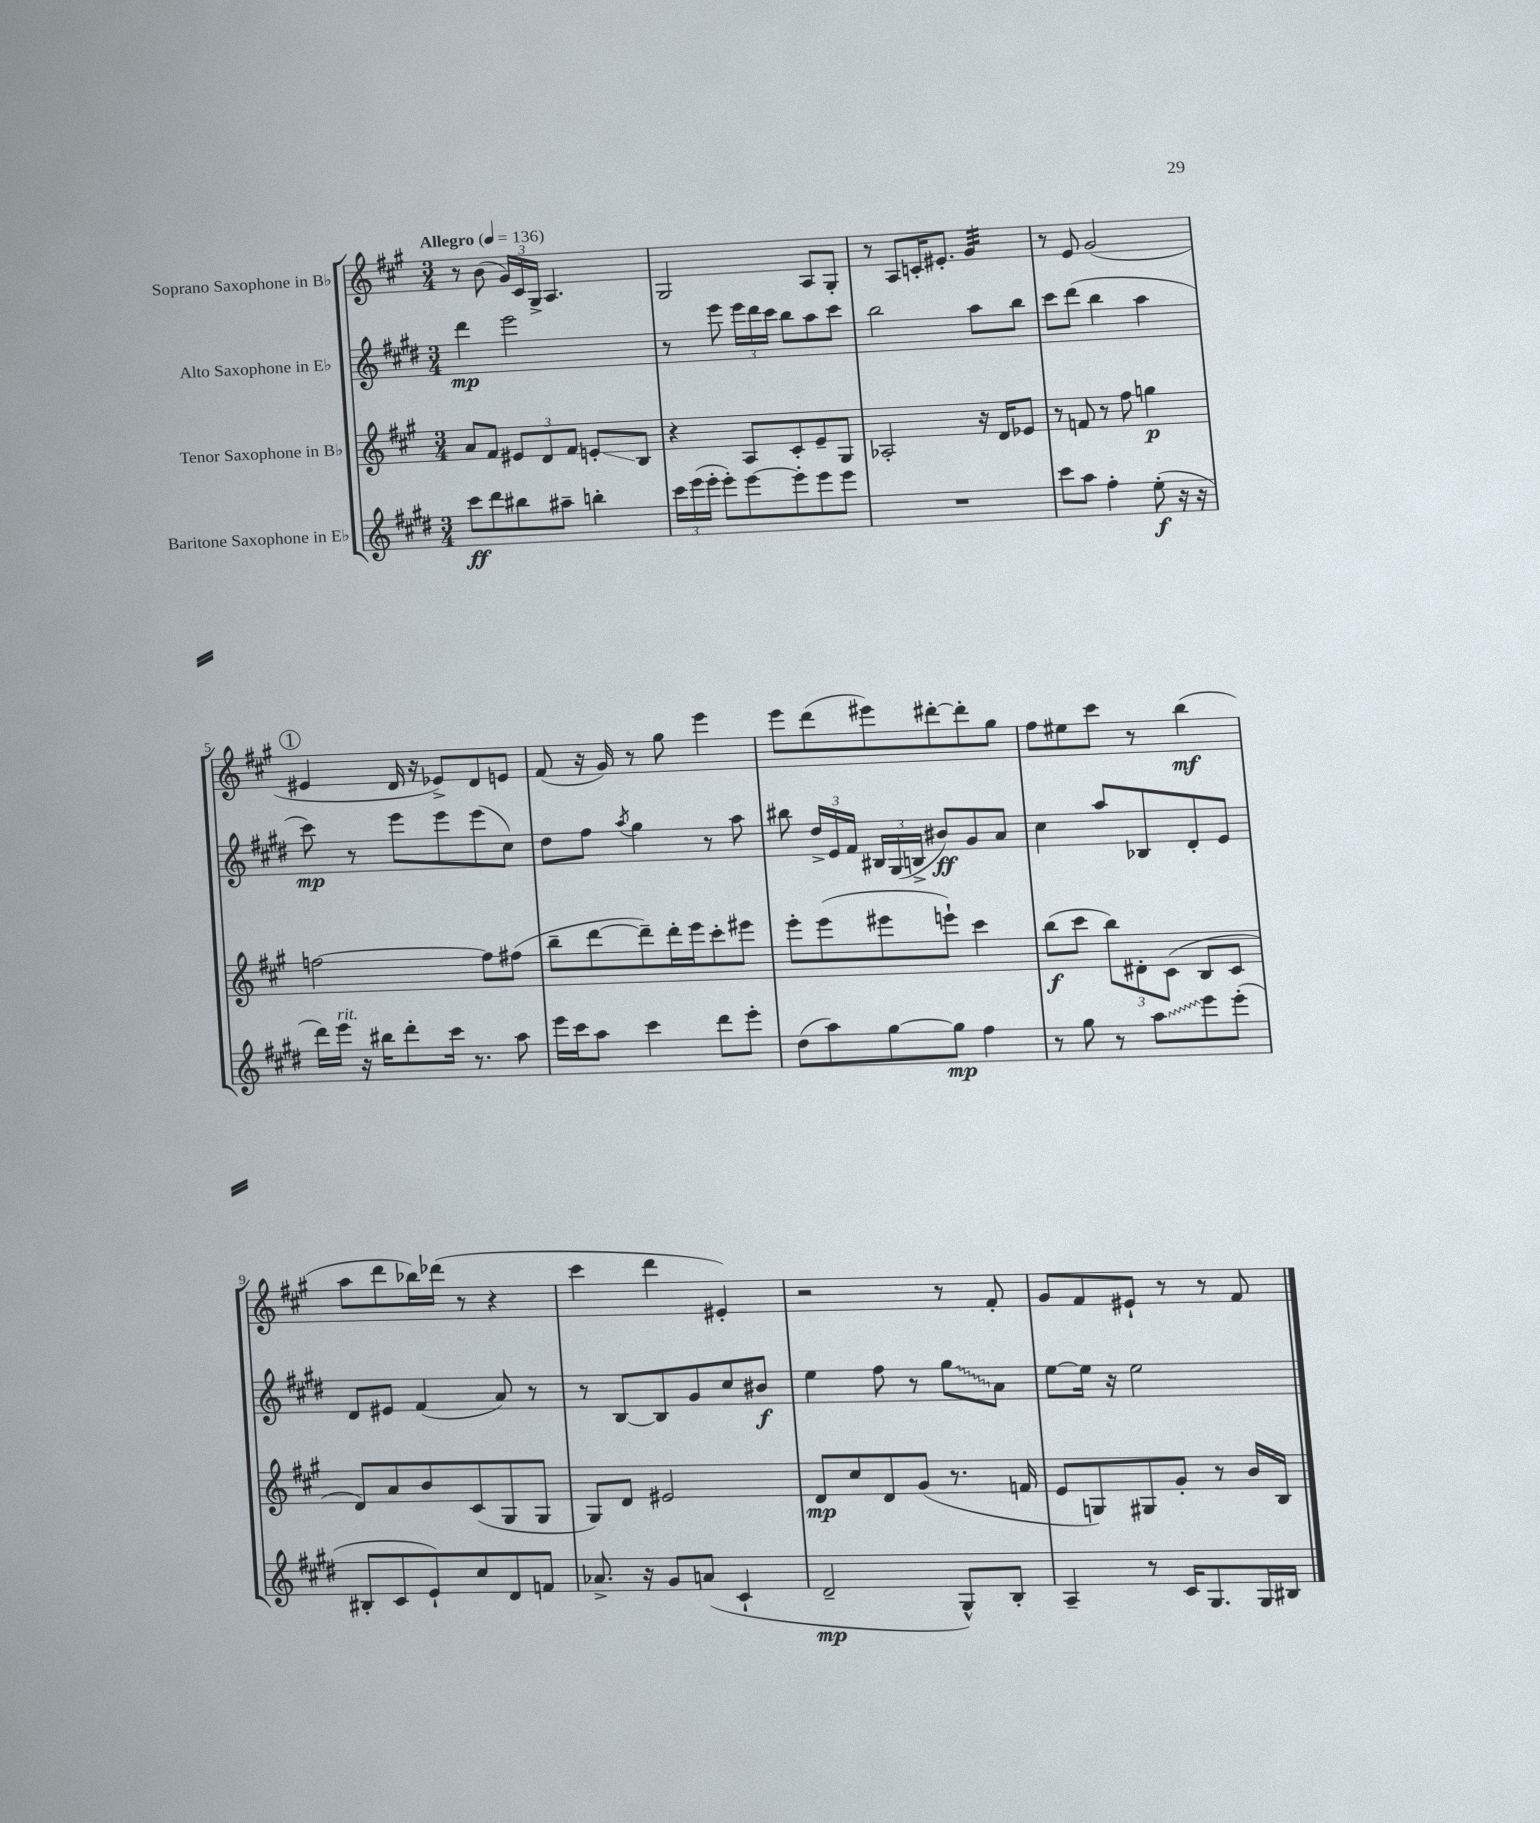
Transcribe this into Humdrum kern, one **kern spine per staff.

**kern	**kern	**kern	**kern
*staff4	*staff3	*staff2	*staff1
*clefG2	*clefG2	*clefG2	*clefG2
*k[f#c#g#d#]	*k[f#c#g#]	*k[f#c#g#d#]	*k[f#c#g#]
*M3/4	*M3/4	*M3/4	*M3/4
*MM136	*MM136	*MM136	*MM136
8ccc#\L	8a/L	4ddd#\	8r
8ddd#\	8f#/J	.	(8b\
8bb#\	12e#/L	2eee\	24g#/LL)
.	.	.	24c#/
.	12d/	.	24G#^/JJ
8aa#~\J	.	.	4.A/
.	12f#/J	.	.
4bb'\	8e'/L	.	.
.	8B/J	.	.
=	=	=	=
24ccc#\LL	4r	8r	2G#/
(24eee\	.	.	.
24eee'\JJ	.	.	.
8eee'\L)	.	8eee\	.
[8eee\	8A/L	24eee\LL	.
.	.	24ddd#\	.
.	.	24ccc#\JJ	.
8eee'\]	8c#'/	8bb\L	.
8eee\	8e~/	8aa\	8A/L
8eee\J	8G#/J	8ccc#\J	8G#'/J
=	=	=	=
2.r	2A-'/	2bb\	8r
.	.	.	8A/L
.	.	.	16c'/K
.	.	.	8.e#'/J
.	16r	8aa\L	4g#/
.	16d/LK	.	.
.	8e-/J	8bb\J	.
=	=	=	=
8ccc#\L	8r	8ccc#\L	8r
8aa\J	8f/	(8ddd#\J	8e/
4ff#'\	8r	4bb\	(2g#/
.	8ff#\	.	.
(8ee'\	4gg\	4aa\	.
16r	.	.	.
16r	.	.	.
=	=	=	=
16ddd#\LL)	[2ff\	8ccc#\)	4e#/
16eee\JJ	.	.	.
16r	.	8r	.
16bb#\LK	.	.	.
8ddd#'\	.	8eee\L	16d/
.	.	.	16r
16ccc#\Jk	.	8eee\	8e-^/L)
8.r	.	.	.
.	8ff\]L	(8eee\	8d/
8aa\	(8ff#\J	8cc#\J)	8e/J
=	=	=	=
16eee\LL	8bb~\L	8dd#\L	(8f#/
16ccc#\J	.	.	.
8aa\J	[8ddd\	8ff#\J	16r
.	.	.	16g#/)
.	.	8qaa/	.
4ccc#\	8ddd~\])	4gg#\	8r
.	16ddd'\L	.	8gg#\
.	16eee\J	.	.
8ddd#\L	8ccc#'\	8r	4eee\
8eee'\J	8eee#\J	8aa\	.
=	=	=	=
(8dd#\L	8eee'\L	8bb#\	8eee\L
8aa\)	(8eee\	24dd#^/LL	(8ddd\
.	.	24e/	.
.	.	24f#/JJ	.
[8gg#\	8eee#\	24B#/LL	8eee#\)
.	.	(24G#/	.
.	.	24B^/JJ	.
8gg#\]J	8eee`\J)	8b#/L)	[8ddd#'\
4ff#\	4ccc#\	8g#/	8ddd#'\]
.	.	8a/J	8gg#\J
=	=	=	=
8r	(8bb\L	4cc#\	8ff#\L
8gg#\	8ccc#\J	.	8ee#\
8r	12bb\L)	8aa/L	8ccc#\J
.	12d#'\	.	.
8aa\L	.	8B-/	8r
.	(12c#\J	.	.
8eee\	8B/L	8d#'/	(4bb\
(8eee'\J	8c#/J	8e/J	.
=	=	=	=
8B#'/L	8d/L)	8d#/L	8aa\L
8c#/	8a/	8e#/J	8ddd\
8e`/)	8b/	(4f#/	16bb-\L)
.	.	.	(16ddd-\JJ
8cc#/	(8c#/	.	8r
8d#/	8G#/	8a/)	4r
8f/J	8G#/J	8r	.
=	=	=	=
8.a-^/	8G#/L)	8r	4ccc#\
.	8d/J	[8B/L	.
16r	.	.	.
8g#/L	2e#/	8B/]	4ddd\
(8a/J	.	8g#/	.
4c#`/	.	8cc#/	4e#'/)
.	.	8b#/J	.
=	=	=	=
2d#~/	8d/L	4ee\	2r
.	8cc#/	.	.
.	8d/	8ff#\	.
.	(8g#/J	8r	.
8G#^^/L)	8.r	8gg#\L	8r
8B'/J	.	8a\J	8f#'/
.	16f/	.	.
=	=	=	=
4A~/	8e/L	[8ee\L	8g#/L
.	8G/)	16ee\]Jk	8f#/
.	.	16r	.
8r	8G#/	2ee\	8e#`/J
16c#/LK	8g#'/J	.	8r
8.G#/	.	.	.
.	8r	.	8r
16G#/L	16b/LL	.	8f#/
16B#/JJ	16B/JJ	.	.
==	==	==	==
*-	*-	*-	*-
